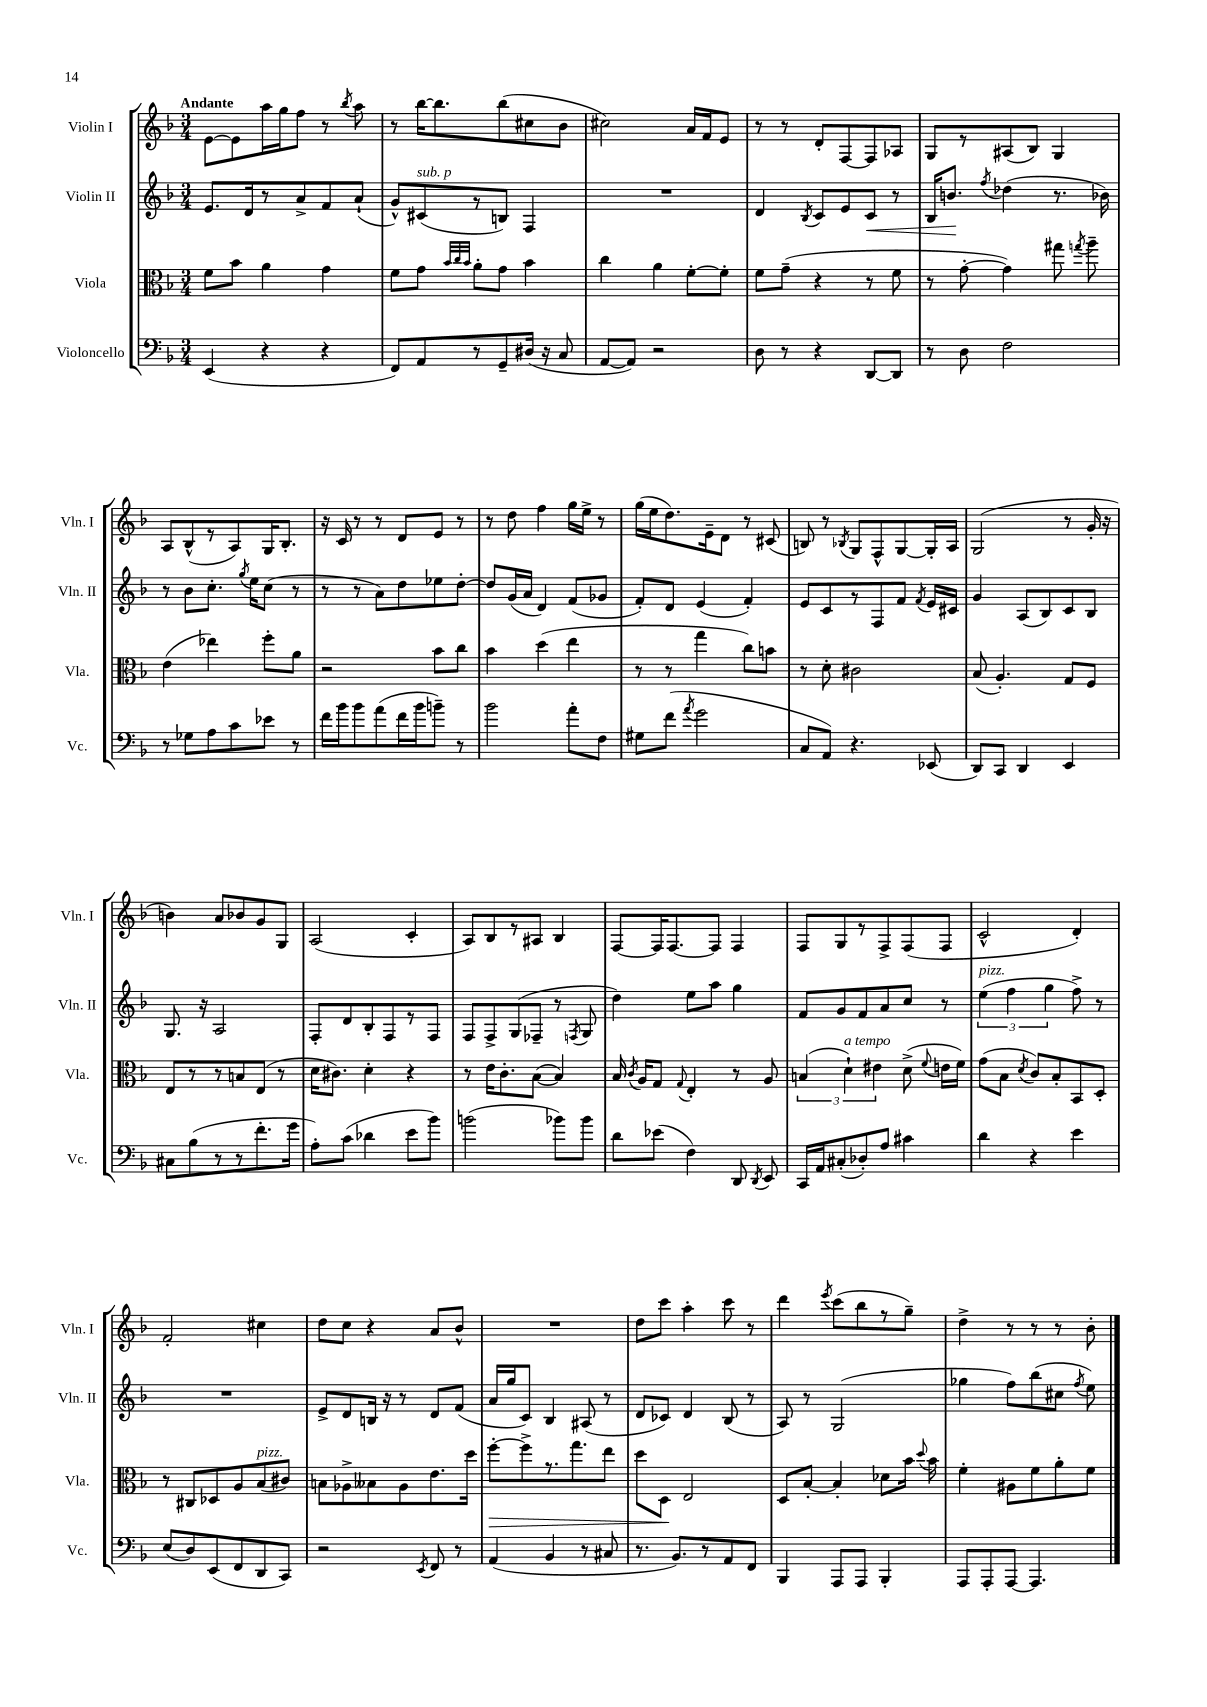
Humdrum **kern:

**kern	**kern	**kern	**kern
*staff4	*staff3	*staff2	*staff1
*clefF4	*clefC3	*clefG2	*clefG2
*k[b-]	*k[b-]	*k[b-]	*k[b-]
*M3/4	*M3/4	*M3/4	*M3/4
(4EE	8f	8.e	[8e
.	8b-	.	8e]
.	.	16d	.
4r	4a	8r	16aa
.	.	.	16gg
.	.	8a^	8ff
4r	4g	8f	8r
.	.	.	8qbb-
.	.	(8a`	8aa
=	=	=	=
8FF)	8f	8g^^)	8r
8AA	8g	(8c#	[16bb-
.	.	.	8.bb-]
.	32qqb-	.	.
.	32qqcc	.	.
.	32qqb-	.	.
8r	8a'	8r	.
8GG~	8g	8B)	(8bb-
(16D#	4b-	4F	8cc#
16r	.	.	.
8C	.	.	8b-
=	=	=	=
[8AA	4cc	2.r	2cc#)
8AA])	.	.	.
2r	4a	.	.
.	[8f'	.	16a
.	.	.	16f
.	8f']	.	8e
=	=	=	=
8D	8f	4d	8r
8r	(8g~	.	8r
.	.	8qB-	.
4r	4r	8c	8d'
.	.	8e	[8F
[8DD	8r	8c	8F]
8DD]	8f	8r	8A-
=	=	=	=
8r	8r	16B-	8G
.	.	8.b	.
8D	[8g'	.	8r
.	.	8qff	.
2F	4g])	(4dd-	(8A#
.	.	.	8B-)
.	8gg#	8.r	4G
.	8qgg	.	.
.	8aa~	.	.
.	.	16b-)	.
=	=	=	=
8r	(4e	8r	8A
8G-	.	8b-	(8B-^^
8A	4ee-)	8.cc'	8r
8c	.	.	8A)
.	.	8qgg	.
.	.	16ee	.
8e-	8ff'	(8cc	16G
.	.	.	8.B-'
8r	8a	8r	.
=	=	=	=
16f	2r	8r	16r
16b-	.	.	16c
8b-	.	8r	8r
(8a	.	8a)	8r
16f	.	8dd	8d
16b-	.	.	.
8b~)	8b-	8ee-	8e
8r	8cc	[8dd'	8r
=	=	=	=
2b-	4b-	8dd]	8r
.	.	(16g	8dd
.	.	16a	.
.	(4dd	4d)	4ff
8a'	4ee	(8f	16gg
.	.	.	16ee^
8F	.	8g-	8r
=	=	=	=
8G#	8r	8f')	(16gg
.	.	.	16ee
(8f	8r	8d	8.dd)
8qa	.	.	.
2g	4gg	(4e	.
.	.	.	16e~
.	.	.	8d
.	8cc)	4f')	8r
.	8b	.	(8c#
=	=	=	=
8C	8r	8e	8B)
8AA)	8d'	8c	8r
.	.	.	8qB-
4.r	2c#	8r	8G
.	.	8F	8F^^
.	.	8f	[8G
.	.	8qf	.
(8EE-	.	16e	16G']
.	.	16c#	16A
=	=	=	=
8DD)	(8B-	4g	(2G
8CC	4.A')	.	.
4DD	.	(8A	.
.	.	8B-)	.
4EE	8G	8c	8r
.	8F	8B-	16g'
.	.	.	16r
=	=	=	=
8C#	8E	8.G	4b)
(8B-	8r	.	.
.	.	16r	.
8r	8r	2A	8a
8r	8B	.	8b-
8.f'	(8E	.	8g
.	8r	.	8G
16g	.	.	.
=	=	=	=
8A')	16d	8F'	(2A
.	8.c#)	.	.
(8c	.	8d	.
4d-	4d'	8B-'	.
.	.	8F	.
8e	4r	8r	4c'
8b-)	.	8F	.
=	=	=	=
(2b	8r	8F	8A)
.	16e	8F^	8B-
.	8.c'	.	.
.	.	(8G	8r
.	([8B-	8F-~	8A#
8b-)	4B-])	8r	4B-
.	.	8qF	.
8b-	.	8G	.
=	=	=	=
8d	16B-	4dd)	[8F
.	8qc	.	.
.	16A	.	.
(8e-	8G	.	16F]
.	.	.	[8.F
.	8qqG	.	.
4F)	4E'	8ee	.
.	.	8aa	8F]
8DD	8r	4gg	4F
8qDD	.	.	.
8EE	8A	.	.
=	=	=	=
16CC	(6B	8f	8F
16AA	.	.	.
(8C#'	.	8g	8G
.	6d`)	.	.
8D-')	.	8f	8r
.	6e#	.	.
8A	.	8a	8F^
4c#	(8d^	8cc	(8F
.	8qqf	.	.
.	16e	8r	8F
.	16f)	.	.
=	=	=	=
4d	(8g	(6ee	2c^^
.	8B-	.	.
.	.	6ff	.
.	8qd	.	.
4r	8c)	.	.
.	.	6gg	.
.	8B-'	.	.
4e	8BB-	8ff^)	4d')
.	8D'	8r	.
=	=	=	=
(8E	8r	2.r	2f'
8D)	8C#	.	.
(8EE	8D-	.	.
8FF	8A	.	.
8DD	(8B-	.	4cc#
8CC)	8c#)	.	.
=	=	=	=
2r	8B	8e^	8dd
.	8A-^	8d	8cc
.	8B--	16B	4r
.	.	16r	.
.	8A-	8r	.
8qEE	.	.	.
8FF	8.e	8d	8a
8r	.	(8f	8b-^^
.	16dd	.	.
=	=	=	=
(4AA	[8ff'	16a	2.r
.	.	16gg	.
.	8ff^]	8c)	.
4BB-	8.r	4B-	.
.	8.gg	.	.
8r	.	(8A#	.
8C#	8ee	8r	.
=	=	=	=
8.r	8dd	8d	8dd
.	8D	8c-)	8ccc
8.BB-)	.	.	.
.	2E	4d	4aa'
8r	.	.	.
8AA	.	(8B-	8ccc
8FF	.	8r	8r
=	=	=	=
4BBB-	8D	8A)	4ddd
.	[8B-'	8r	.
.	.	.	8qeee
8AAA	4B-']	(2G	(8ccc
8AAA	.	.	8bb-
4BBB-'	8d-	.	8r
.	16b-	.	8gg~)
.	8qqdd	.	.
.	16b-	.	.
=	=	=	=
8AAA	4f'	4gg-	4dd^
8AAA'	.	.	.
[8AAA	8A#	8ff)	8r
4.AAA]	8f	(8bb-	8r
.	8a'	8cc#	8r
.	.	8qff	.
.	8f	8ee)	8b-'
==	==	==	==
*-	*-	*-	*-
